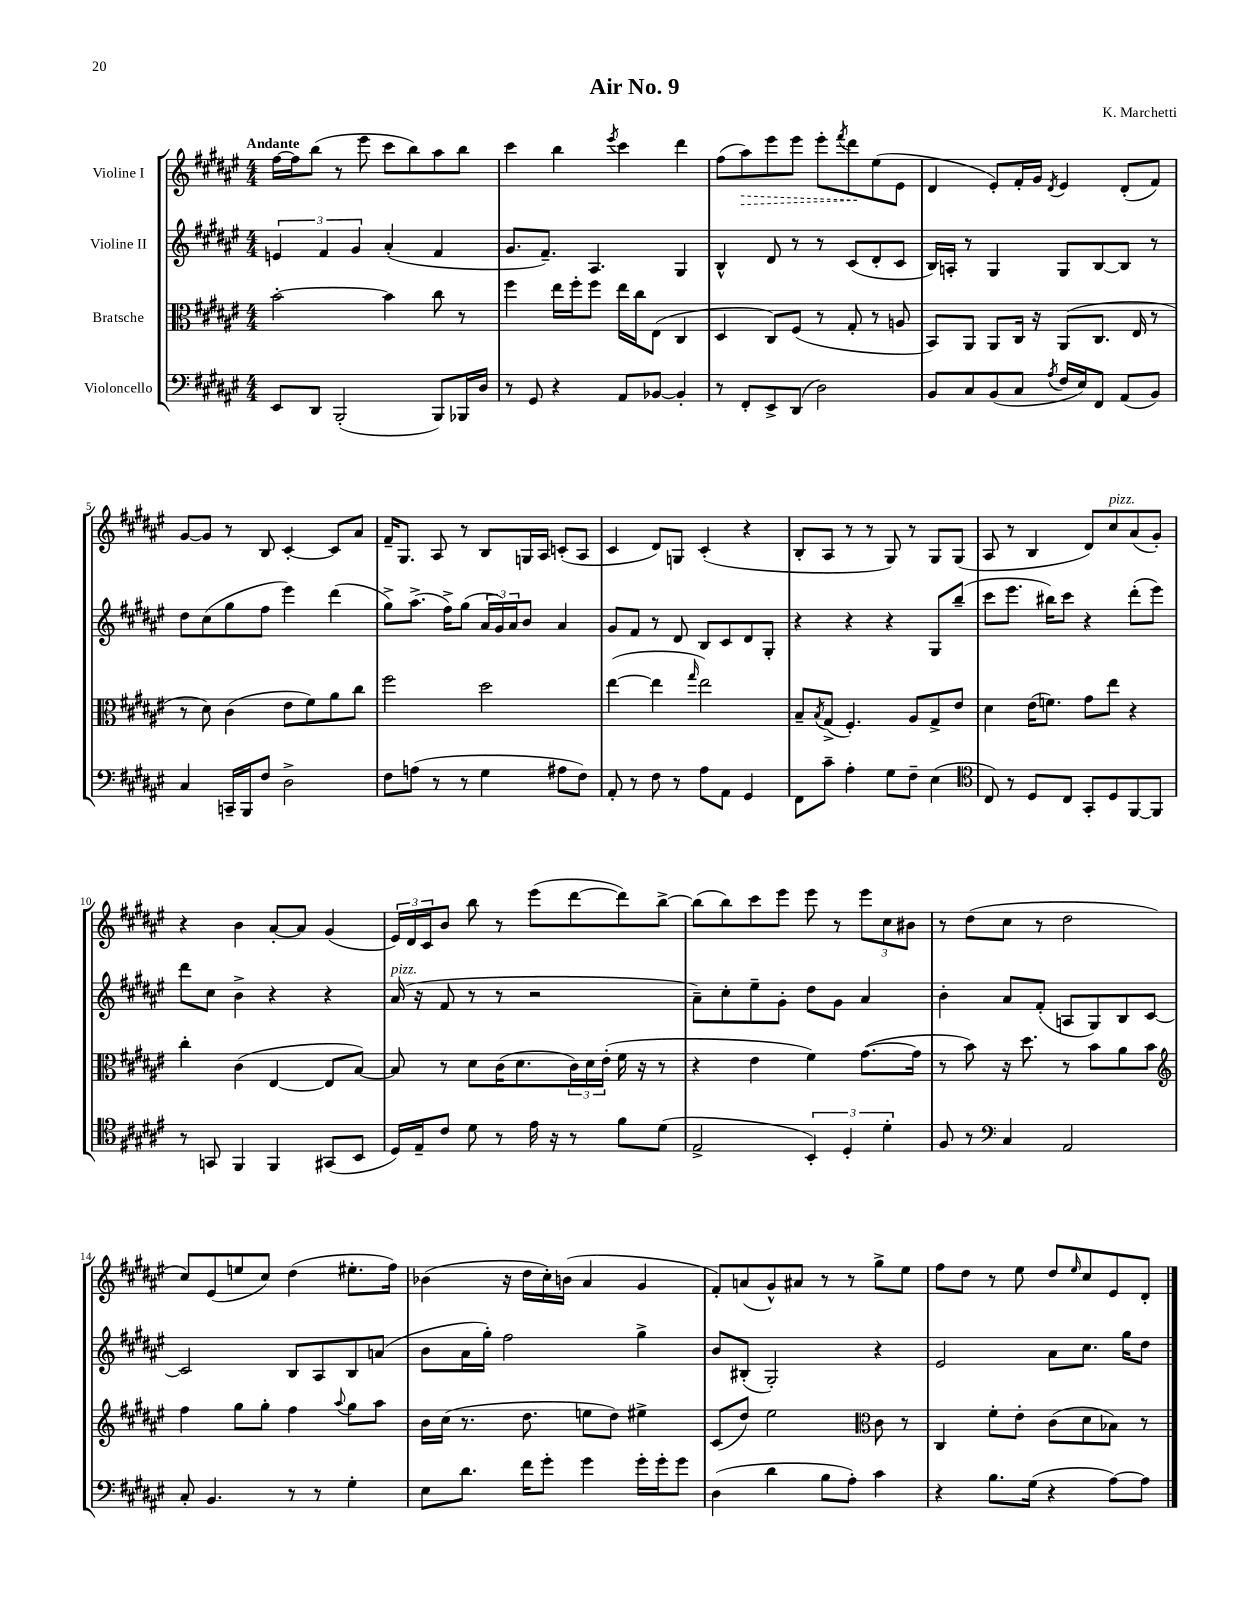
\header { title = "Air No. 9" composer = "K. Marchetti" }
<<
\new StaffGroup <<
\new Staff = "s0" \with { instrumentName = "Violine I" } {
    \clef treble \key fis \major \numericTimeSignature \time 4/4 \tempo "Andante"
    fis''16~ fis''16 b''8( r8 eis'''8 cis'''8 b''8) ais''8 b''8 |
    cis'''4 b''4 \acciaccatura { eis'''8 } cis'''4 dis'''4 |
    fis''8( \once \override Hairpin.style = #'dashed-line ais''8\>) eis'''8 eis'''8 eis'''8-. \acciaccatura { fis'''8 } dis'''8\! eis''8( eis'8 |
    dis'4 eis'8-.) fis'16-. gis'16 \acciaccatura { dis'8 } eis'4 dis'8-.( fis'8) |
    gis'8~ gis'8 r8 b8 cis'4~-. cis'8 ais'8 |
    fis'16-- gis8. ais8 r8 b8 g16 ais16 c'8-.( ais8 |
    cis'4 dis'8) g8 cis'4-.( r4 |
    b8-. ais8 r8 r8 gis8) r8 gis8 gis8( |
    ais8 r8 b4 dis'8) cis''8^\markup { \italic "pizz." } ais'8( gis'8-.) |
    r4 b'4 ais'8~-. ais'8 gis'4( |
    \tuplet 3/2 { eis'16) dis'16 cis'16 } b'8 b''8 r8 eis'''8( dis'''8~ dis'''8) b''8~-> |
    b''8( b''8) cis'''8 eis'''8 eis'''8 r8 \tuplet 3/2 { eis'''8 cis''8 bis'8 } |
    r8 dis''8( cis''8 r8 dis''2 |
    cis''8) eis'8( e''8 cis''8) dis''4( eis''8.-. fis''16) |
    bes'4( r16 dis''16 cis''16-.) b'16( ais'4 gis'4 |
    fis'8-.) a'8( gis'8-^) ais'8 r8 r8 gis''8-> eis''8 |
    fis''8 dis''8 r8 eis''8 dis''8 \grace { eis''16 } cis''8 eis'8 dis'8-. \bar "|." |
}
\new Staff = "s1" \with { instrumentName = "Violine II" } {
    \clef treble \key fis \major \numericTimeSignature \time 4/4
    \tuplet 3/2 { e'4 fis'4 gis'4 } ais'4-.( fis'4 |
    gis'8. fis'8.--) ais4. gis4 |
    b4-^ dis'8 r8 r8 cis'8( dis'8-. cis'8 |
    b16) a16-. r8 gis4 gis8 b8~ b8 r8 |
    dis''8 cis''8( gis''8 fis''8 eis'''4) dis'''4( |
    gis''8->) ais''8.->( fis''16->) gis''8( \tuplet 3/2 { ais'16 gis'16) ais'16 } b'8 ais'4 |
    gis'8 fis'8 r8 dis'8 b8 cis'8 dis'8 gis8-. |
    r4 r4 r4 gis8 b''8--( |
    cis'''8 eis'''8. bis''16) cis'''8 r4 dis'''8-.( eis'''8) |
    dis'''8 cis''8 b'4-> r4 r4 |
    ais'16^\markup { \italic "pizz." }( r16 fis'8 r8 r8 r2 |
    ais'8--) cis''8-. eis''8-- gis'8-. dis''8 gis'8 ais'4 |
    b'4-. ais'8 fis'8-.( a8 gis8) b8 cis'8~ |
    cis'2 b8 ais8 b8 a'8( |
    b'8 ais'16 gis''16-.) fis''2 gis''4-> |
    b'8 bis8-.( gis2-.) r4 |
    eis'2 ais'8 cis''8. gis''16 dis''8 \bar "|." |
}
\new Staff = "s2" \with { instrumentName = "Bratsche" } {
    \clef alto \key fis \major \numericTimeSignature \time 4/4
    b'2~-. b'4 cis''8 r8 |
    fis''4 eis''16 fis''16-. fis''8 eis''16 cis''16 eis8( cis4 |
    dis4 cis8) fis8( r8 gis8-. r8 a8 |
    b,8) ais,8 ais,8 cis16 r16 ais,8( cis8. eis16 r8 |
    r8 dis'8) cis'4( eis'8 fis'8) ais'8 cis''8 |
    fis''2 dis''2 |
    eis''4~( eis''4 \grace { gis''16 } eis''2) |
    b8-- \acciaccatura { b8 } gis8->( fis4.-.) ais8 gis8-> eis'8 |
    dis'4 eis'16( f'8.) gis'8 eis''8 r4 |
    cis''4-. cis'4( eis4~ eis8 b8~) |
    b8 r8 dis'8 cis'16( dis'8. \tuplet 3/2 { cis'16) dis'16 eis'16-.( } fis'16 r16 r8 |
    r4 eis'4 fis'4) gis'8.~( gis'16 |
    r8 b'8) r16 dis''8. r8 b'8 ais'8 b'8 |
    \clef treble fis''4 gis''8 gis''8-. fis''4 \appoggiatura { ais''8 } gis''8 ais''8 |
    b'16 cis''16( r8. dis''8. e''8 dis''8) eis''4-> |
    cis'8( dis''8) eis''2 \clef alto cis'8 r8 |
    cis4 fis'8-. eis'8-. cis'8( dis'8 bes8) r8 \bar "|." |
}
\new Staff = "s3" \with { instrumentName = "Violoncello" } {
    \clef bass \key fis \major \numericTimeSignature \time 4/4
    eis,8 dis,8 b,,2-.( b,,8) bes,,16 dis16 |
    r8 gis,8 r4 ais,8 bes,8~ bes,4-. |
    r8 fis,8-. eis,8-> dis,8( dis2) |
    b,8 cis8 b,8( cis8 \acciaccatura { ais8 } fis16 eis16) fis,8 ais,8( b,8) |
    cis4 c,16-- b,,16 fis8 dis2-> |
    fis8 a8( r8 r8 gis4 ais8 fis8) |
    ais,8-. r8 fis8 r8 ais8 ais,8 gis,4 |
    fis,8 cis'8-- ais4-. gis8 fis8-- eis4( |
    \clef tenor cis8) r8 dis8 cis8 gis,8-. dis8 fis,8~ fis,8 |
    r8 g,8 fis,4 fis,4 gis,8( b,8 |
    dis16) eis16-- cis'8 dis'8 r8 eis'16 r16 r8 fis'8 dis'8( |
    eis2-> \tuplet 3/2 { b,4-.) dis4-. dis'4-. } |
    fis8 r8 \clef bass cis4 ais,2 |
    cis8-. b,4. r8 r8 gis4-. |
    eis8 dis'8. fis'16 gis'8-. gis'4 gis'16-. gis'16-. gis'8 |
    dis4( dis'4 b8 ais8-.) cis'4 |
    r4 b8. gis16( r4 ais8~) ais8 \bar "|." |
}
>>
>>
